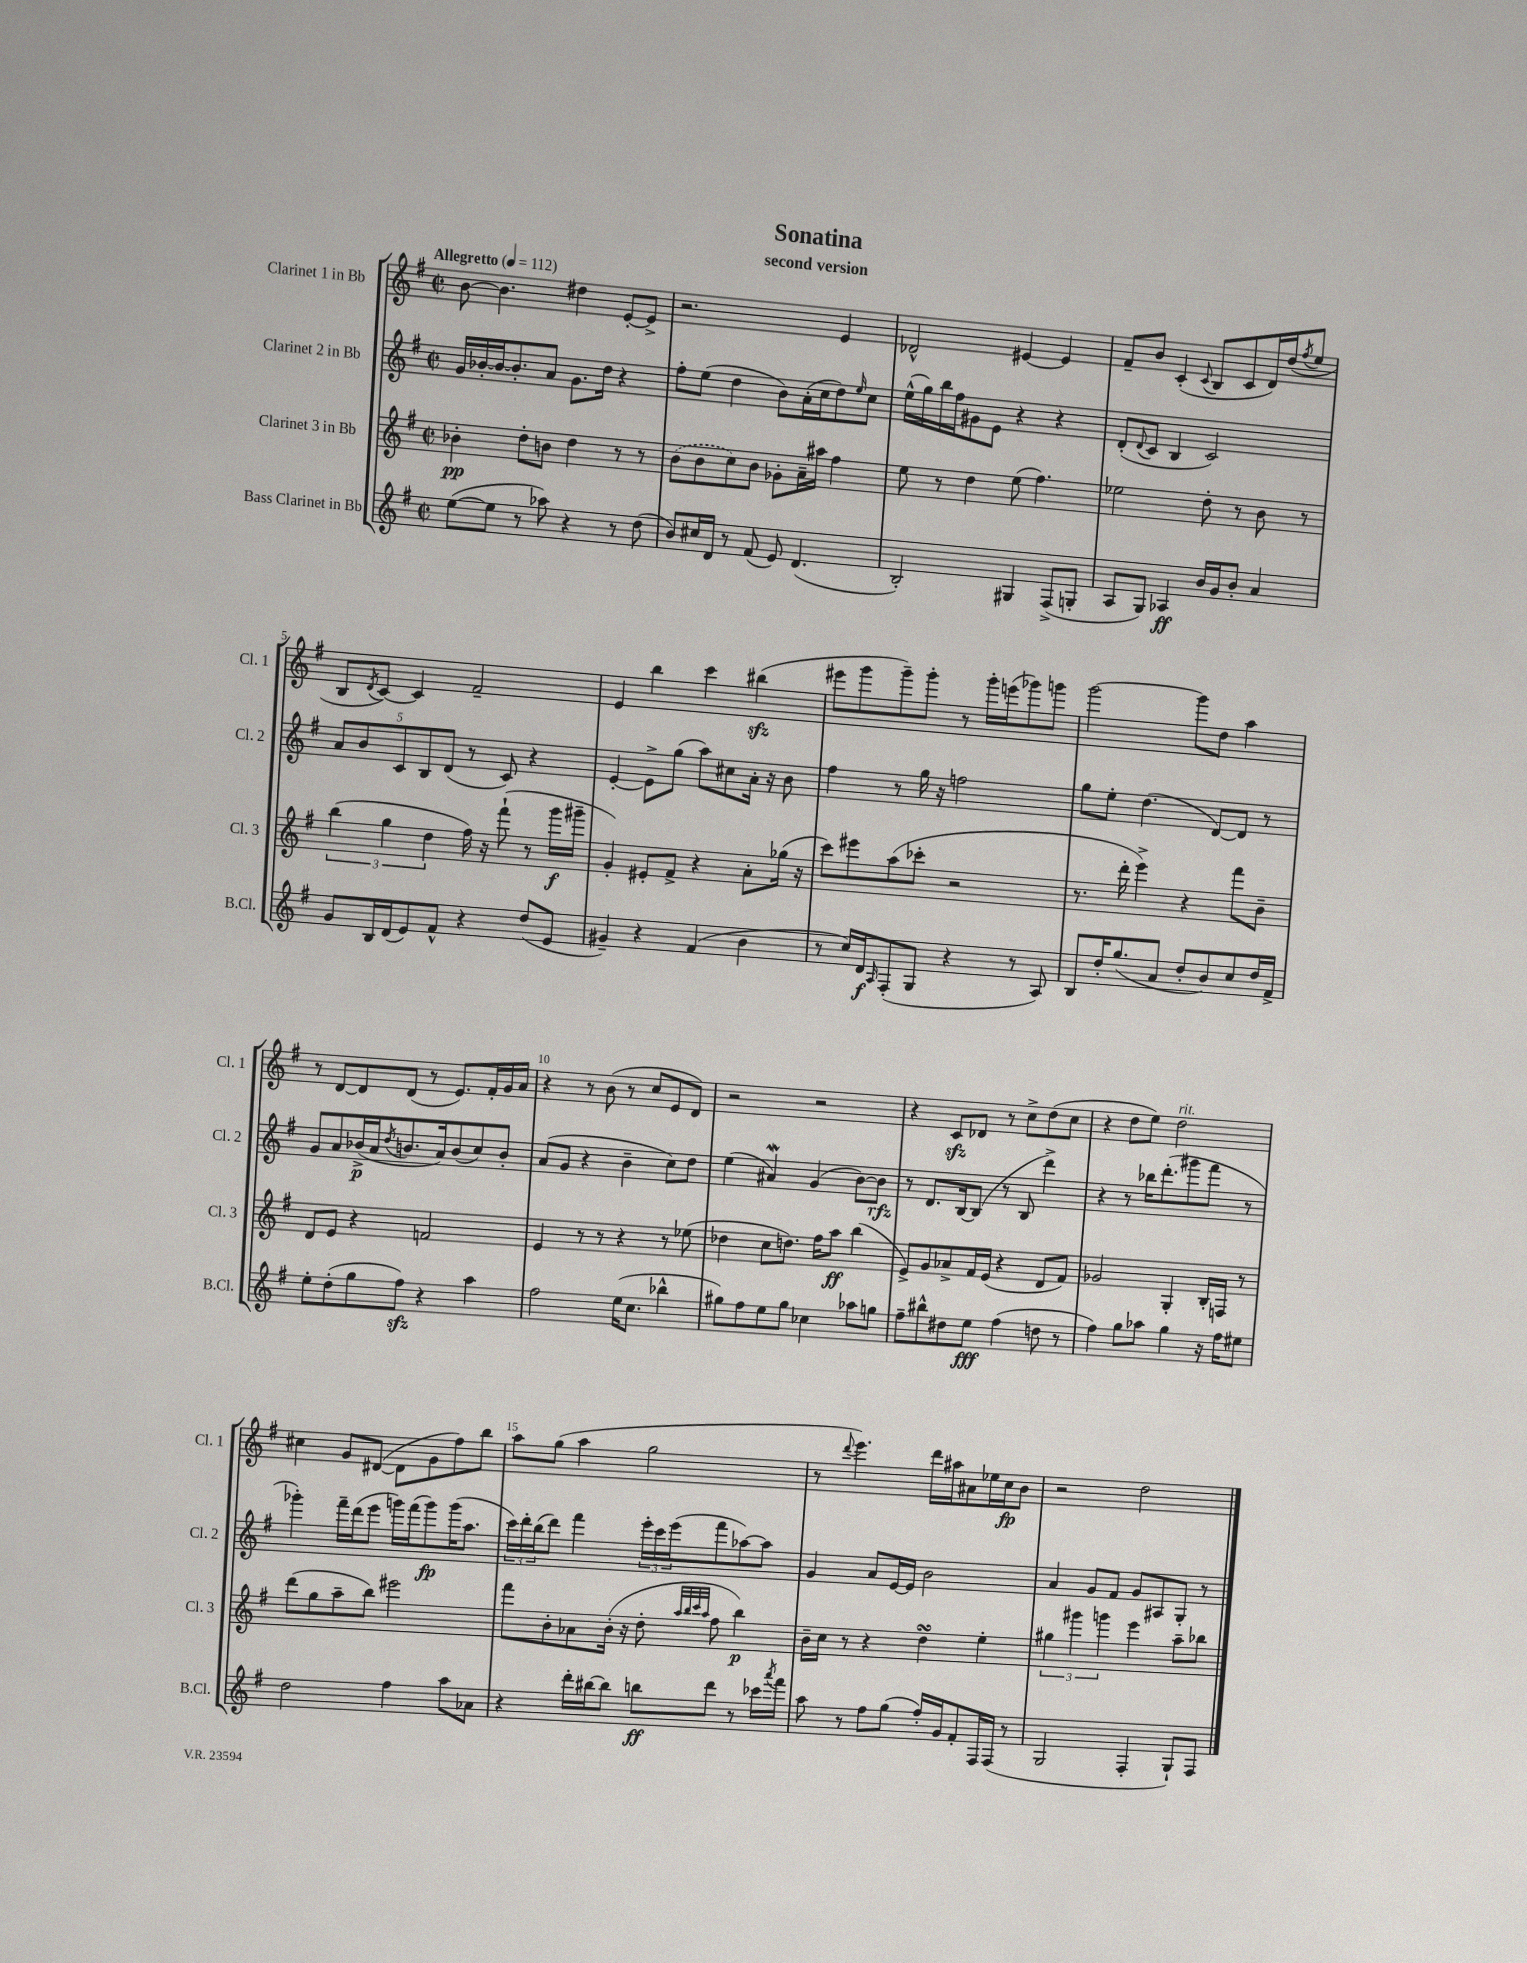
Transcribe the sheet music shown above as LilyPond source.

\header { title = "Sonatina" subtitle = "second version" }
<<
\new StaffGroup <<
\new Staff = "s0" \with { instrumentName = "Clarinet 1 in Bb" shortInstrumentName = "Cl. 1" } {
    \clef treble \key g \major \defaultTimeSignature \time 2/2 \tempo "Allegretto" 4 = 112
    b'8~ b'4. dis''4 e'8~-. e'8-> |
    r2. e'4 |
    des'2-^ eis'4~ eis'4 |
    fis'8-- b'8 c'4-.( \appoggiatura { c'8 } b8 c'8 d'16) d''16( \acciaccatura { fis''8 } e''8 |
    b8 \acciaccatura { d'8 } c'8~) c'4 fis'2-- |
    e'4 b''4 c'''4 bis''4\sfz( |
    eis'''8 g'''8 g'''8--) g'''8-. r8 g'''16-. e'''16( ges'''8) g'''8 |
    g'''2~ g'''8 d''8 a''4 |
    r8 d'8~ d'8 d'8( r8 e'8.) fis'16-. g'16 a'16 |
    r4 r8 b'8( r8 c''8 e'8 d'8) |
    r2 r2 |
    r4 c'8\sfz des'8 r8 c''8-> d''8( c''8 |
    r4 d''8 e''8) d''2^\markup { \italic "rit." } |
    cis''4 g'8 dis'8~( dis'8 g'8 fis''8) b''8 |
    a''8 g''8( a''4 g''2 |
    r8 \appoggiatura { d'''8 } e'''4.) d'''16 ais''16 ais'8 ees''16 c''16\fp b'8 |
    r2 d''2 \bar "|." |
}
\new Staff = "s1" \with { instrumentName = "Clarinet 2 in Bb" shortInstrumentName = "Cl. 2" } {
    \clef treble \key g \major \defaultTimeSignature \time 2/2
    g'16 bes'16~-. bes'16~ bes'8.-. a'8 g'8. d''16 r4 |
    fis''8-. e''8( d''4 b'8) a'16-.( c''16 d''8) \grace { e''16 } c''8 |
    e''16-^( g''16) b''16 fis''16 gis'8 e'8 r4 r4 |
    d'8-.( \appoggiatura { d'8 } c'8 b4 c'2) |
    \tuplet 5/4 { a'8 b'8 c'8 b8 d'8( } r8 c'8) r4 |
    e'4~-. e'8-> g''8( a''8) cis''8 a'16-. r16 b'8 |
    fis''4 r8 g''16 r16 f''2 |
    g''8 e''8-. d''4.( d'8~) d'8 r8 |
    g'8 a'8 bes'16->\p( a'16 \acciaccatura { d''8 } b'8. a'16) b'8( c''8) b'8-. |
    a'8( g'8 r4 b'4-- c''8) d''8 |
    e''4( ais'4\mordent) g'4( b'8~) b'8\rfz |
    r8 d'8. b16~ b8( r8 b8 d'''4->) |
    r4 r8 bes''16 d'''8.-.( gis'''8 fis'''8 r8 |
    ges'''4-.) fis'''16-- d'''16( e'''8 g'''16) fis'''16( g'''8\fp) g'''16( a''8. |
    \tuplet 3/2 { c'''16) d'''16-. b''16( } d'''8) fis'''4 \tuplet 3/2 { e'''16-. c'''16 e'''16( } fis'''8 aes''8~) aes''8 |
    g'4 a'8 e'16~ e'16 b'2 |
    a'4 g'8 fis'8 g'8 ais8 g8-. r8 \bar "|." |
}
\new Staff = "s2" \with { instrumentName = "Clarinet 3 in Bb" shortInstrumentName = "Cl. 3" } {
    \clef treble \key g \major \defaultTimeSignature \time 2/2
    bes'4-.\pp d''8-. b'8 d''4 r8 r8 |
    \once \slurDashed b'8( b'8 c''8) b'8 ges'8-. a'16-- ais''16 fis''4 |
    e''8 r8 d''4 e''8( fis''4.) |
    ees''2 d''8-. r8 b'8 r8 |
    \tuplet 3/2 { b''4( g''4 d''4 } fis''16) r16 fis'''8-!( r8 g'''16\f gis'''16-- |
    g'4-.) eis'8-. fis'8-> r4 a'8-. ges''16( r16 |
    c'''8) eis'''8 a''8( ces'''8-. r2 |
    r8. d'''16-. e'''4->) r4 fis'''8 b'8-- |
    d'8 e'8 r4 f'2 |
    e'4 r8 r8 r4 r8 ees''8( |
    des''4 c''8 d''8.) fis''16 a''8\ff b''4( |
    e'8->) g'8 aes'8-> fis'16 e'16( r4 d'8 fis'8) |
    ges'2 g4-. b16-. f16 r8 |
    d'''8( g''8 a''8-- b''8) eis'''2 |
    fis'''8 b'8-. aes'8 b'16-.( r16 d''8-. \grace { a''32 b''32 c'''32 a''32 } fis''8 b''4\p) |
    b'16-- c''16 r8 r4 d''4\turn e''4-. |
    \tuplet 3/2 { gis''4 gis'''4 g'''4 } e'''4 a''8-- bes''8 \bar "|." |
}
\new Staff = "s3" \with { instrumentName = "Bass Clarinet in Bb" shortInstrumentName = "B.Cl." } {
    \clef treble \key g \major \defaultTimeSignature \time 2/2
    e''8~( e''8 r8 aes''8) r4 r8 d''8( |
    b'8) cis''16 d'16 r8 fis'8( e'8) d'4.( |
    b2-.) gis4 fis8->( g8-. |
    a8 g8) aes4\ff b'16 g'16 b'8-. a'4 |
    g'8 b16 d'16( e'8) fis'8-^ r4 d''8( e'8 |
    gis'4--) r4 fis'4( b'4 |
    r8 c''16) d'16\f \grace { a16 } fis8-.( g8 r4 r8 a8) |
    b8 d''16-. g''8.( a'8 d''8-. b'8) c''8 d''16 fis'16-> |
    e''8-. d''8-.( g''8 fis''8\sfz) r4 a''4 |
    fis''2 e''16( c''8. bes''4-^ |
    gis''8) fis''8 e''8 gis''8 ces''4 aes''8 g''8 |
    fis''8-- bis''8-^ dis''8 e''8\fff fis''4( d''8 r8 |
    fis''4) g''8 aes''8 g''4 r16 fis''16 eis''8 |
    d''2 fis''4 a''8 aes'8 |
    r4 d'''16-. bis''16~ bis''8 b''8\ff d'''8 r8 ces'''16 \acciaccatura { a'''8 } fis'''16 |
    a''8 r8 fis''8 g''8( fis''16-.) g'16 fis'8-. fis16 fis16( r8 |
    g2 fis4-. g8-!) fis8 \bar "|." |
}
>>
>>
\layout { \context { \Score \override BarNumber.break-visibility = ##(#f #t #t) barNumberVisibility = #(every-nth-bar-number-visible 5) } }
